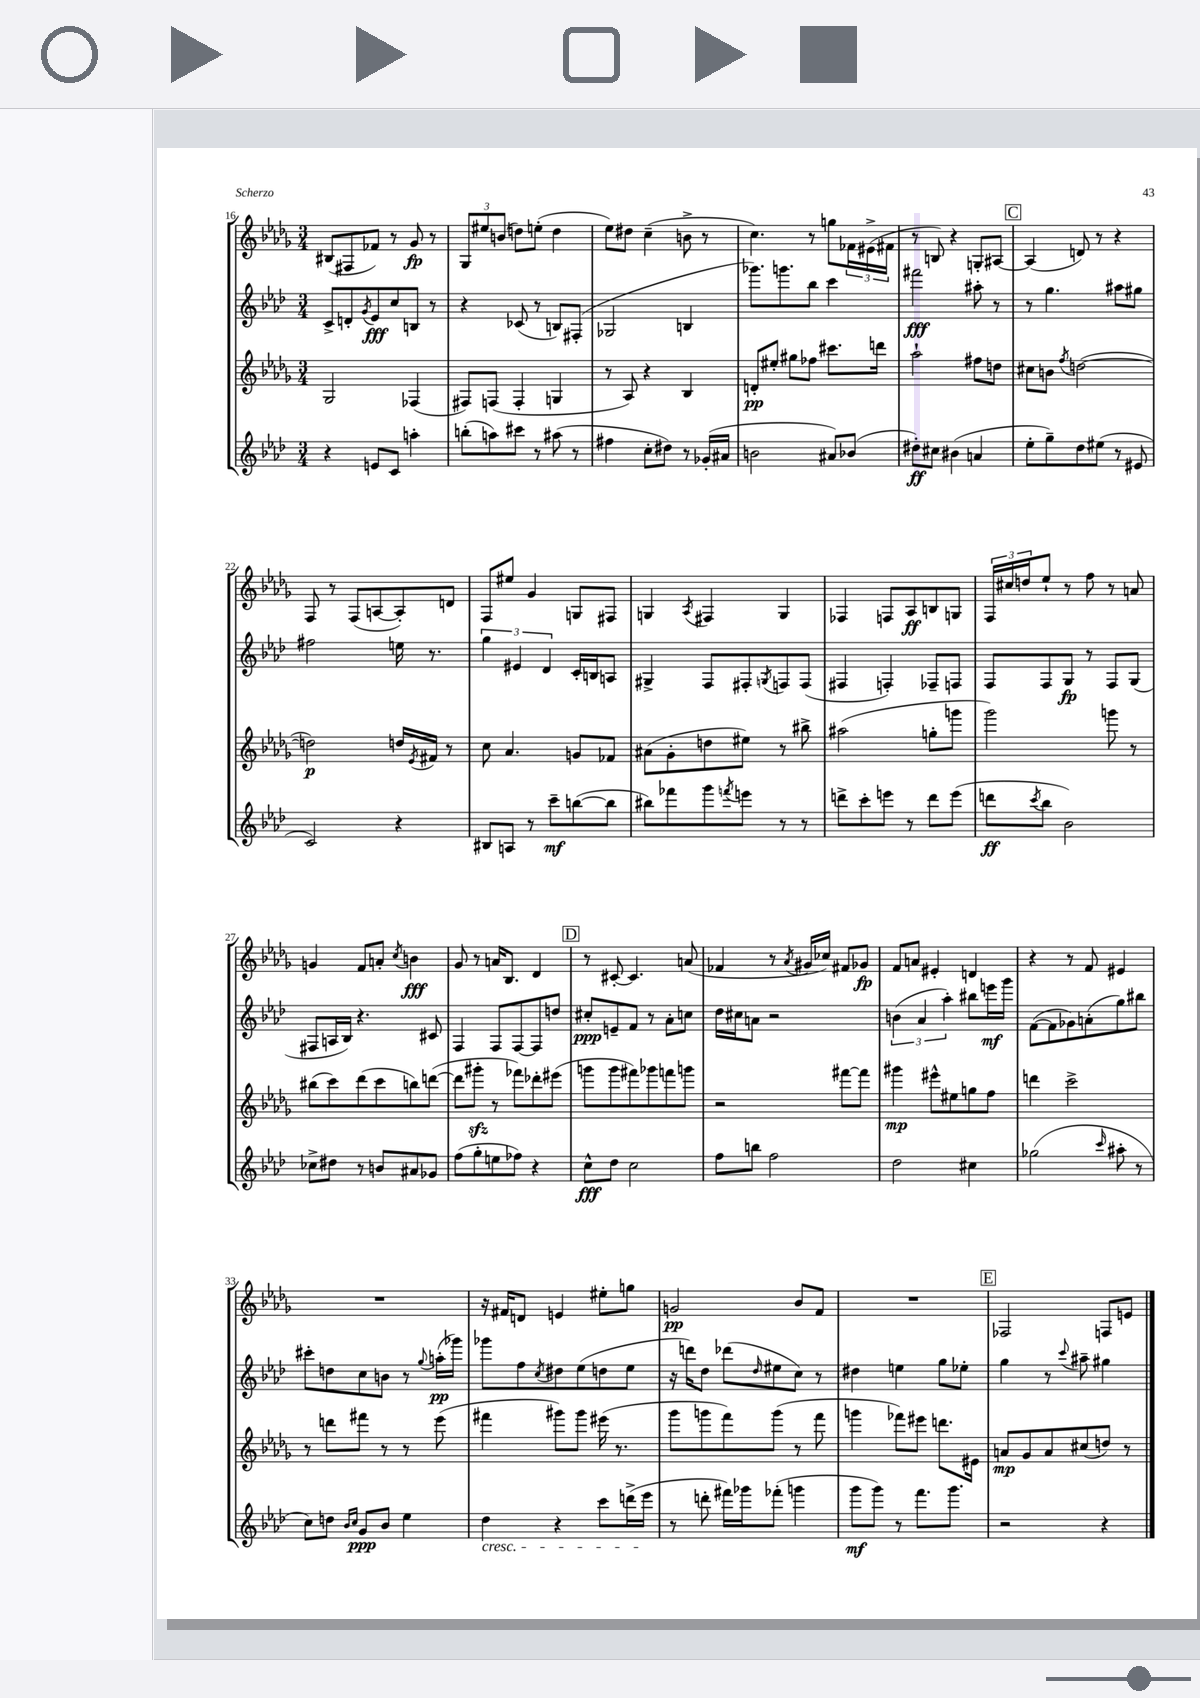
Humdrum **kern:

**kern	**kern	**kern	**kern
*staff4	*staff3	*staff2	*staff1
*clefG2	*clefG2	*clefG2	*clefG2
*k[b-e-a-d-]	*k[b-e-a-d-g-]	*k[b-e-a-d-]	*k[b-e-a-d-g-]
*M3/4	*M3/4	*M3/4	*M3/4
4r	2G-	8c^	(8B#
.	.	8d'	8F#
.	.	8qg	.
8e	.	8e-	8f-)
8c	.	8cc	8r
4aa'	(4F-	8B	8g-
.	.	8r	8r
=	=	=	=
(8bb'	8F#)	4r	12G-
.	.	.	12ee#
8aa)	(8F	.	.
.	.	.	(12b
8ccc#	4F'	(8c-	8dd)
8r	.	8r	(8ee'
(8aa#	4G	8B)	4dd
8r	.	(8F#'	.
=	=	=	=
4ff#	8r	2G-	8ee-)
.	8A-)	.	8dd#
8cc'	4r	.	(4cc~
8dd#)	.	.	.
8r	4B-	4B	8b^
(16g-'	.	.	8r
16a#	.	.	.
=	=	=	=
2b	8d'	8.ggg-)	4.cc)
.	8ee#'	.	.
.	.	8.ggg	.
.	8gg#	.	.
.	8ff-	8bb-	8r
8a#)	8.ccc#	4ccc	8gg
(8b-	.	.	24f-
.	.	.	(24e#^
.	16ddd	.	.
.	.	.	24f#
=	=	=	=
8dd#')	2aa-`	2fff#	8r
8cc#	.	.	8B)
(4b#	.	.	4r
4a	8ff#	8aa#'	8G'
.	8dd	8r	[8A#
=	=	=	=
8ee-'	8cc#	8r	(4A#]
8gg~)	8b	4.gg	.
.	8qff	.	.
8dd-	([2dd	.	8d)
(8ee#	.	.	8r
8r	.	8aa#	4r
8e#	.	8gg#	.
=	=	=	=
2c)	2dd])	2ff#	8F
.	.	.	8r
.	.	.	(8F
.	.	.	[8A
4r	16dd	16ee	8A'])
.	8qe-	.	.
.	16f#	8.r	.
.	8r	.	8d
=	=	=	=
8B#	8cc	6gg	8F
8A	4.a-	.	8ee#
.	.	6e#	.
8r	.	.	4g-
.	.	6d-	.
8ccc~	.	.	.
([8bb	8g	16c'	8G
.	.	16B	.
8bb]	8f-	8A	8F#
=	=	=	=
8bb#)	(8a#	4G#^	4G
8fff-	8g-'	.	.
.	.	.	8qA-
8ggg	8dd	8F	4F#
8qfff	.	.	.
8eee	8ee#)	8F#'	.
.	.	8qG	.
8r	8r	8F	4G
8r	8bb#^	(8F	.
=	=	=	=
8ddd^	(2aa#	4F#	4F-
8ccc'	.	.	.
8eee	.	4F')	8F
8r	.	.	8A-
8ddd	8gg'	8F-~	8B
(8eee	8ggg	8F	8G
=	=	=	=
8ddd	2ggg-)	8F	24F
.	.	.	24cc#
.	.	.	24dd
8qccc	.	.	.
8bb-	.	8F	8ee-`
2b-)	.	8G	8r
.	.	8r	8ff
.	8ggg	8F	8r
.	8r	(8G	8a
=	=	=	=
8cc-^	(8bb#	8F#	4g
8dd#	8ccc)	16A	.
.	.	16B-)	.
8r	(8ddd-	4.r	8f
8b	8ccc	.	8a'
.	.	.	8qcc
8a#	8bb)	.	4b
8g-	([8ddd	8c#	.
=	=	=	=
(8ff	8ddd]	4F	8g-
8gg'	8ggg#'	.	8r
8ee	8r	8F	16a
.	.	.	8.B-
8ff-)	8fff-)	[8F	.
4r	8ddd-'	8F]	4d-
.	(8eee#	8dd	.
=	=	=	=
8cc^^	8ggg	8cc#'	8r
8dd-	8ggg	8e~	[8c#'
2cc	8fff#)	8f	4.c#]
.	8ggg-	8r	.
.	8fff	8a-'	.
.	8ggg	8cc	(8a
=	=	=	=
8ff	2r	16dd-	4f-
.	.	16cc#	.
8bb	.	8a	.
2ff	.	2r	8r
.	.	.	8qa-
.	.	.	16g#
.	.	.	16cc-)
.	[8fff#	.	8f#
.	8fff#]	.	8g-
=	=	=	=
2dd-	4ggg#	(6b	8f
.	.	.	8a
.	.	6a-	.
.	8eee#^^	.	4e#'
.	.	6aa-')	.
.	8ee#	.	.
4cc#	8gg	8bb#	4d
.	8ff	16eee	.
.	.	16ggg	.
=	=	=	=
(2gg-	4ddd	([8f	4r
.	.	8f]	.
.	2ccc^	8g-)	8r
.	.	(8a'	8f
16qqccc	.	.	.
8aa#'	.	8gg)	4e#
8r	.	8bb#	.
=	=	=	=
8cc)	8r	8ccc#'	2.r
8dd	8ddd	8dd	.
16qqb-	.	.	.
16qqcc	.	.	.
8g	8fff#	8cc	.
8b-	8r	8b	.
4ee-	8r	8r	.
.	.	8qqgg	.
.	(8eee-	(16aa'	.
.	.	16ggg-)	.
=	=	=	=
4dd-	4fff#	8ggg-	16r
.	.	.	16f#
.	.	8ff	8d
.	.	8qcc	.
4r	8ggg#)	8dd#	4e
.	8ggg#	(8ee-	.
8ccc	(16eee#	8dd	8ee#'
.	8.r	.	.
(16ddd^	.	8ee-	8gg
16eee-	.	.	.
=	=	=	=
8r	8ggg-	16r	2g
.	.	16ddd)	.
8ddd'	8ggg	8dd-	.
16fff#)	8fff)	(8ddd-	.
16ggg-	.	.	.
.	.	16qqdd-	.
(8fff-'	(8ggg	8ee#	.
4ggg	8r	8cc)	8b-
.	8fff	8r	8f
=	=	=	=
8ggg	4ggg	4dd#	2.r
8ggg)	.	.	.
8r	8fff-)	4ee	.
8.fff	8eee#	.	.
.	8.ddd	8gg	.
8.ggg	.	.	.
.	.	8ee-'	.
.	16e#	.	.
=	=	=	=
2r	8a	4gg	2F-
.	8g-	.	.
.	8a	8r	.
.	.	8qqccc	.
.	(8cc#	8aa#~	.
4r	8dd)	4gg#	8F
.	8r	.	8e
==	==	==	==
*-	*-	*-	*-
